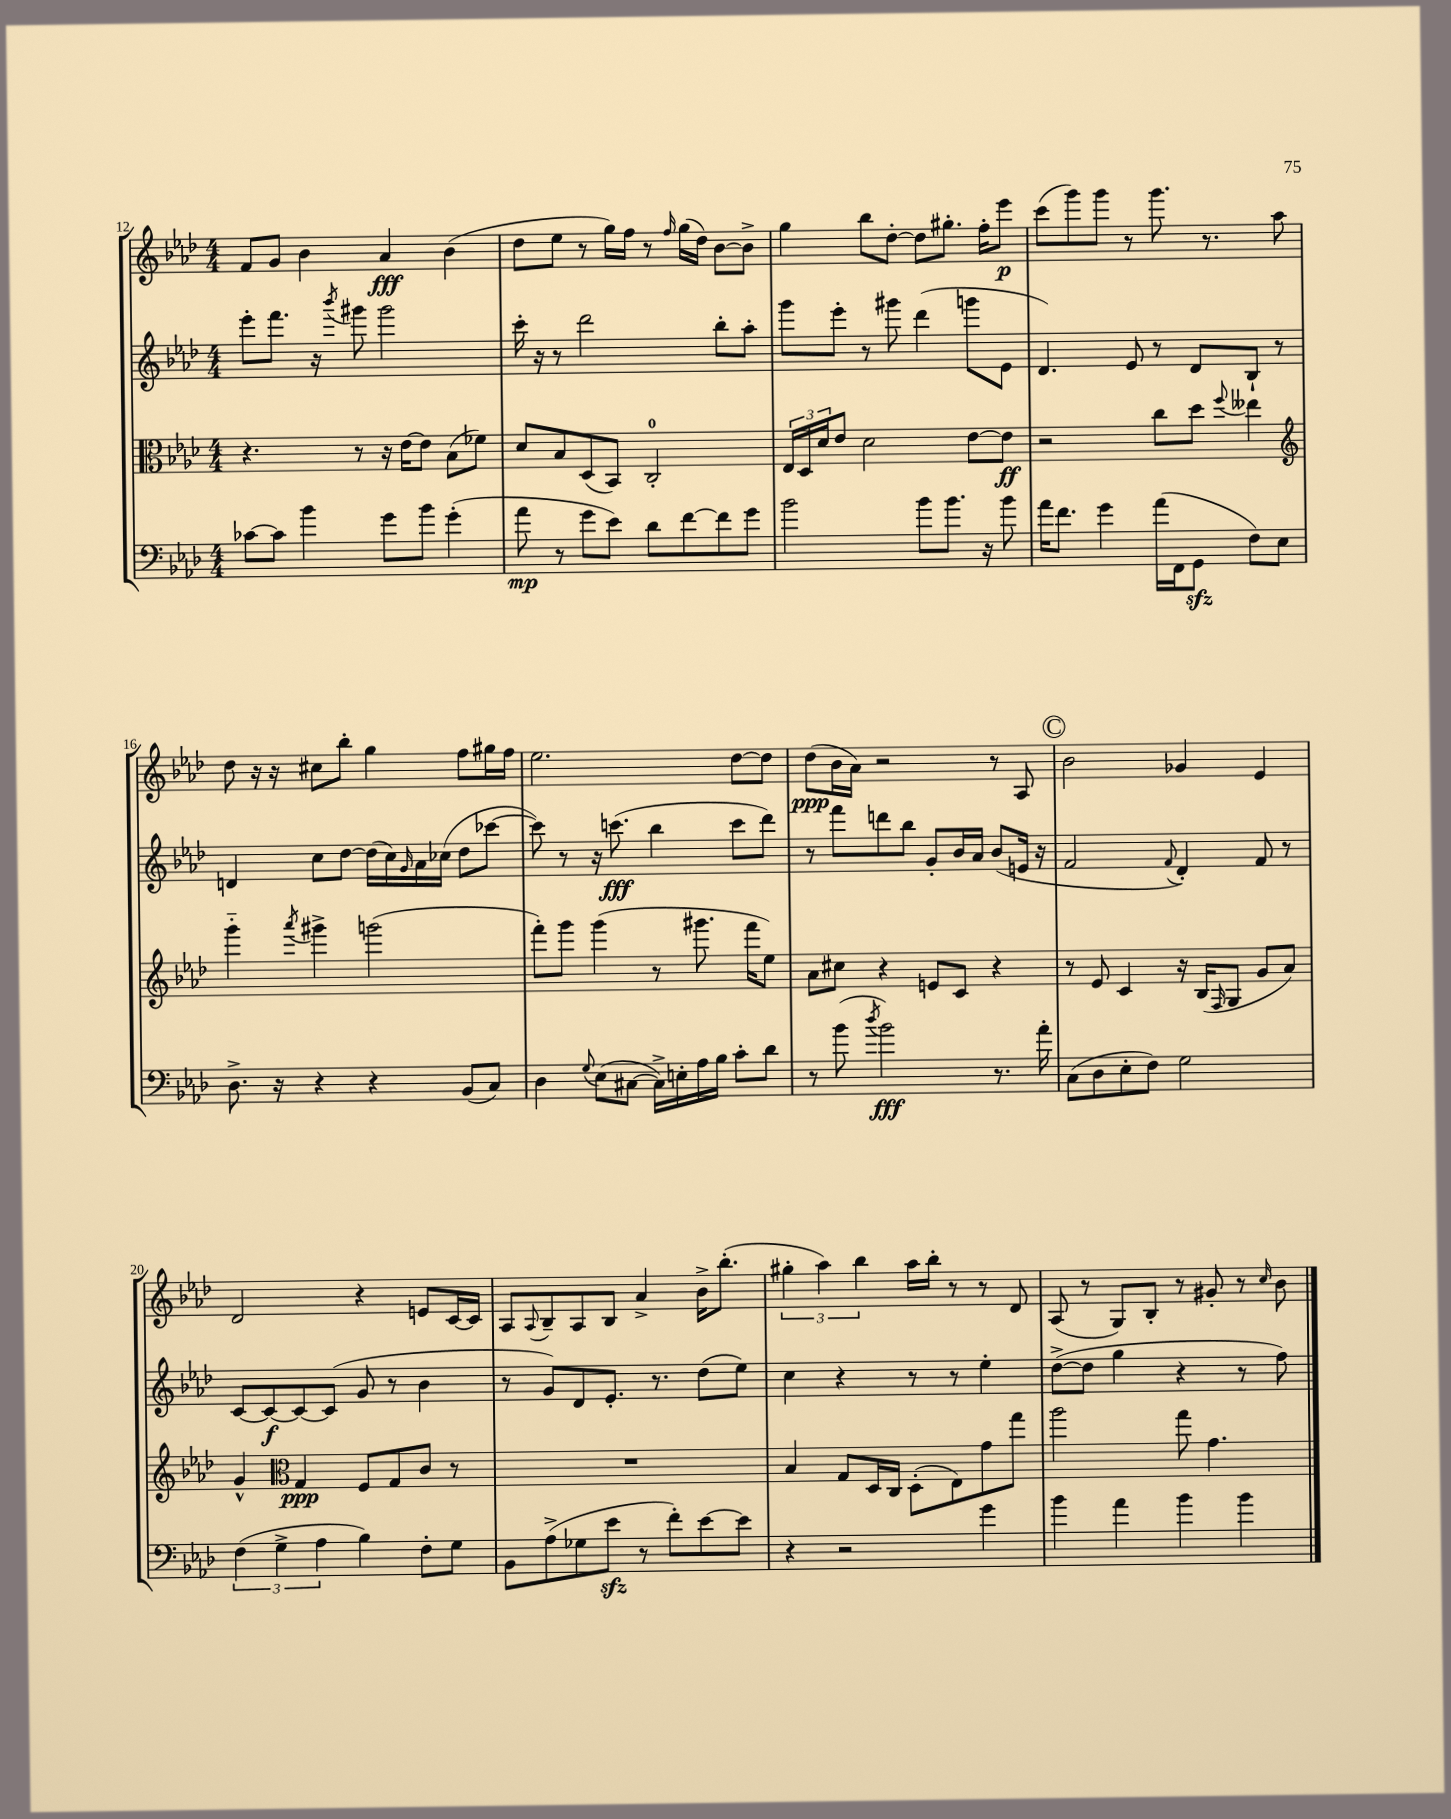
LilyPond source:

<<
\new StaffGroup <<
\new Staff = "s0" {
    \clef treble \key aes \major \numericTimeSignature \time 4/4
    f'8 g'8 bes'4 aes'4\fff bes'4( |
    des''8 ees''8 r8 g''16) f''16 r8 \grace { f''16 } g''16( des''16) bes'8~ bes'8-> |
    g''4 bes''8 des''8~-. des''8 gis''8.-. f''16-. ees'''8\p |
    c'''8( g'''8) g'''8 r8 g'''8. r8. aes''8 |
    des''8 r16 r16 cis''8 bes''8-. g''4 f''8 gis''16 f''16 |
    ees''2. des''8~ des''8 |
    des''8\ppp( bes'16 aes'16) r2 r8 aes8 |
    \mark \markup { \circle "C" } bes'2 ges'4 ees'4 |
    des'2 r4 e'8 c'16~ c'16 |
    aes8 \appoggiatura { aes8 } bes8-- aes8 bes8 aes'4-> bes'16-> bes''8.-.( |
    \tuplet 3/2 { gis''4-. aes''4) bes''4 } aes''16 bes''16-. r8 r8 des'8 |
    aes8( r8 g8) bes8-. r8 gis'8-. r8 \grace { c''16 } bes'8 \bar "|." |
}
\new Staff = "s1" {
    \clef treble \key aes \major \numericTimeSignature \time 4/4
    ees'''8-. f'''8. r16 \acciaccatura { bes'''8 } gis'''8 gis'''2 |
    c'''16-. r16 r8 des'''2 bes''8-. aes''8-. |
    g'''8 ees'''8-. r8 gis'''8 des'''4( g'''8 ees'8 |
    des'4.) ees'8 r8 des'8 bes8-! r8 |
    d'4 c''8 des''8~ des''16( c''16) \grace { g'16 } aes'16 ces''16( des''8 ces'''8~ |
    ces'''8) r8 r16 c'''8.\fff( bes''4 c'''8 des'''8) |
    r8 f'''8 d'''8 bes''8 g'8-. bes'16 aes'16 bes'8( e'16 r16 |
    \mark \markup { \circle "C" } f'2 \appoggiatura { f'8 } des'4-.) f'8 r8 |
    c'8~ c'8~\f c'8~ c'8( g'8 r8 bes'4 |
    r8 g'8) des'8 ees'8.-. r8. des''8( ees''8) |
    c''4 r4 r8 r8 ees''4-. |
    des''8~->( des''8 g''4 r4 r8 f''8) \bar "|." |
}
\new Staff = "s2" {
    \clef alto \key aes \major \numericTimeSignature \time 4/4
    r4. r8 r16 ees'16~ ees'8 bes8( fes'8) |
    des'8 bes8 des8( bes,8) c2-0-. |
    \tuplet 3/2 { ees16 des16 des'16 } ees'8 des'2 ees'8~ ees'8\ff |
    r2 c''8 des''8 \appoggiatura { f''8 } eeses''4 |
    \clef treble g'''4-_ \acciaccatura { aes'''8 } gis'''4-> g'''2( |
    f'''8-.) g'''8 g'''4( r8 gis'''8. f'''16 ees''8) |
    aes'8 cis''8 r4 e'8 c'8 r4 |
    \mark \markup { \circle "C" } r8 ees'8 c'4 r16 bes16( \grace { f16 } g8 g'8 aes'8) |
    g'4-^ \clef alto g4\ppp f8 g8 c'8 r8 |
    R1 |
    bes4 g8 des16 c16 des8-.( ees8) g'8 g''8 |
    aes''2 g''8 g'4. \bar "|." |
}
\new Staff = "s3" {
    \clef bass \key aes \major \numericTimeSignature \time 4/4
    ces'8~ ces'8 bes'4 g'8 bes'8 g'4-.( |
    aes'8\mp r8 g'8 ees'8) des'8 f'8~ f'8 g'8 |
    bes'2 bes'8 bes'8. r16 bes'8 |
    aes'16 f'8. g'4 aes'16( f,16 g,8\sfz f8) ees8 |
    des8.-> r16 r4 r4 bes,8( c8) |
    des4 \appoggiatura { g8 } ees8( cis8~ cis16->) e16-. aes16 bes16 c'8-. des'8 |
    r8 bes'8( \acciaccatura { des''8 } bes'2\fff) r8. aes'16-. |
    \mark \markup { \circle "C" } c8( des8 ees8-. f8) g2 |
    \tuplet 3/2 { f4( g4-> aes4 } bes4) f8-. g8 |
    bes,8 aes8->( ges8 ees'8\sfz r8 f'8-.) ees'8~ ees'8 |
    r4 r2 g'4 |
    bes'4 aes'4 bes'4 bes'4 \bar "|." |
}
>>
>>
\layout { \context { \Score currentBarNumber = #12 } }
